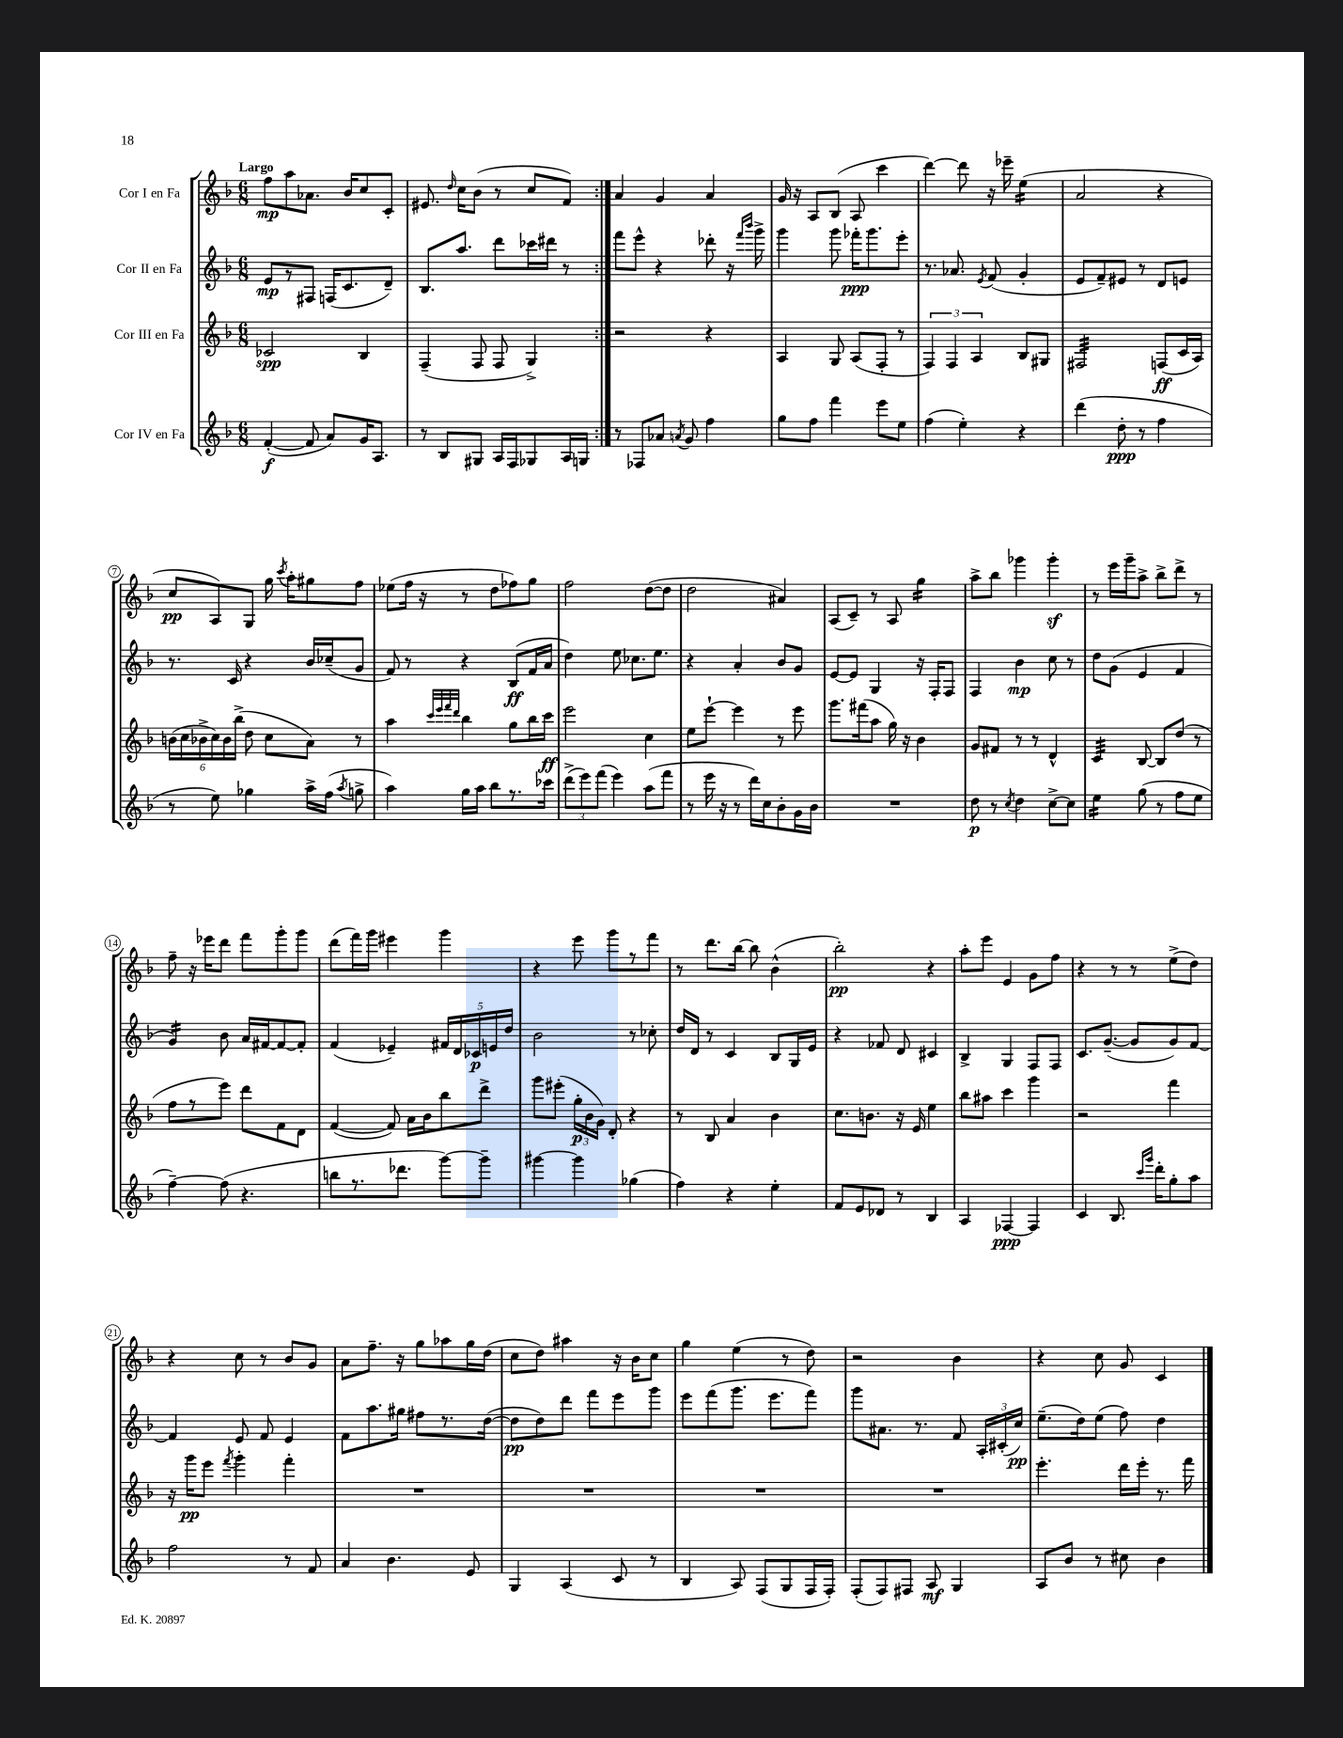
<<
\new StaffGroup <<
\new Staff = "s0" \with { instrumentName = "Cor I en Fa" } {
    \clef treble \key f \major \numericTimeSignature \time 6/8 \tempo "Largo"
    \autoBeamOff \repeat volta 2 { f''8[\mp a''8 aes'8.] bes'16[ c''8 c'8]-. |
    eis'8. \grace { d''16 } c''16[ bes'8]( r8 c''8[ f'8]) | }
    a'4 g'4 a'4 |
    g'16 r16 a8[ bes8]( a8 c'''4 |
    d'''4~) d'''8 r16 ees'''16-- e''4:16( |
    a'2 r4 |
    c''8[\pp a8) g8] g''16 \acciaccatura { c'''8 } a''16[-. gis''8 f''8] |
    ees''8[( f''16] r16 r8 d''8[ fes''8) g''8] |
    f''2 d''8[~( d''8] |
    d''2 ais'4) |
    a8[( c'8]--) r8 a8 g''4:16 |
    a''8[-> bes''8] ges'''4 ges'''4-.\sf |
    r8 e'''16[ g'''16-- a''8]-> bes''8[-> d'''8]-> r8 |
    f''8-- r16 ees'''16[ d'''8] f'''8[ g'''8-. g'''8] |
    d'''8[( f'''16) g'''16] eis'''4 g'''4 |
    r4 e'''8 g'''8[ r8 f'''8] |
    r8 d'''8.[ bes''16]~ bes''8 bes'4-^( |
    bes''2-.\pp) r4 |
    a''8[-. e'''8] e'4 g'8[ f''8] |
    r4 r8 r8 e''8[->( d''8]) |
    r4 c''8 r8 bes'8[ g'8] |
    a'8[ f''8.]-- r16 g''8[ aes''8 g''16 d''16]( |
    c''8[ d''8]) ais''4 r16 bes'16[ c''8] |
    g''4 e''4( r8 d''8) |
    r2 bes'4 |
    r4 c''8 g'8 c'4 \bar "|." |
}
\new Staff = "s1" \with { instrumentName = "Cor II en Fa" } {
    \clef treble \key f \major \numericTimeSignature \time 6/8
    \autoBeamOff \repeat volta 2 { e'8[\mp r8 fis8] f16[( c'8. d'8]--) |
    bes8.[ a''8.] d'''8[ ces'''16 dis'''16] r8 | }
    f'''8[ e'''8]-^ r4 des'''8-. r16 \grace { f'''16[ bes'''16] } g'''16-> |
    g'''4 g'''8 fes'''16[-.\ppp g'''8. e'''8]-. |
    r8. aes'8. \acciaccatura { e'8 } f'8( g'4-. |
    e'8[ f'8--) eis'8] r8 d'8[ e'8] |
    r8. c'16 r4 bes'16[ ces''16--( g'8] |
    f'8) r8 r4 bes8[\ff( f'16 a'16] |
    d''4) e''8 ces''8.[ e''8.] |
    r4 a'4-. bes'8[ g'8] |
    e'8[~ e'8] g4 r16 f16[-. f8] |
    f4 bes'4\mp c''8 r8 |
    d''8[ g'8]( e'4 f'4 |
    g'4:16) bes'8 a'16[ fis'16~ fis'8~ fis'8]-. |
    f'4( ees'4--) \tuplet 5/4 { fis'16[ d'16 ces'16\p e'16 d''16] } |
    bes'2 r8 ces''8-. |
    d''16[ d'16] r8 c'4 bes8[ g16 e'16] |
    r4 fes'8 d'8 cis'4 |
    bes4-> g4 f8[ f8] |
    c'8.[ g'8.]~--( g'8[ g'8) f'8]~ |
    f'4 e'8 f'8 e'4 |
    f'8[ a''8. gis''16] fis''8[ r8. d''16]~( |
    d''8[\pp d''8) d'''8] f'''8[ e'''8 g'''8] |
    e'''8[ f'''8( g'''8.] e'''8.[ f'''8]) |
    g'''8[ ais'8.] r8. f'8 \tuplet 3/2 { a16[-. cis'16-.( c''16]\pp) } |
    e''8.[--( d''16) e''8]( f''8) d''4 \bar "|." |
}
\new Staff = "s2" \with { instrumentName = "Cor III en Fa" } {
    \clef treble \key f \major \numericTimeSignature \time 6/8
    \autoBeamOff \repeat volta 2 { ces'2\spp bes4 |
    f4--( f8 f8 g4->) | }
    r2 r4 |
    a4 g8 a8[( f8]-. r8 |
    \tuplet 3/2 { f4) f4 a4 } bes8[ gis8] |
    fis2:32 f8[\ff( c'16 a16]) |
    \tuplet 6/4 { b'16[( c''16 bes'16-> c''16) bes'16 bes''16]->( } d''8 c''8[ a'8]) r8 |
    a''4 \grace { c'''32[ e'''32 f'''32 d'''32] } bes''4 g''8[ bes''16 c'''16]\ff |
    e'''2 c''4 |
    e''8[ e'''8]~-! e'''4 r8 e'''8 |
    g'''8.[ fis'''16( a''8] g''16) r16 bes'4 |
    g'8[ fis'8] r8 r8 d'4-^ |
    c'4:32 bes8~ bes8[ d''8]( r8 |
    f''8[ r8 e'''8]) d'''8[ f'8 d'8] |
    f'4~( f'8) a'16[ bes'16 bes''8 d'''8]-> |
    g'''8[ eis'''8]-.( \tuplet 3/2 { g''16[-.\p bes'16 g'16]) } d'8-. r4 |
    r8 bes8 a'4 bes'4 |
    c''8.[ b'8.] r16 e'16 e''4 |
    bes''8[ ais''8] c'''4 g'''4 |
    r2 f'''4 |
    r16 g'''16[\pp e'''8] \acciaccatura { f'''8 } g'''4-. f'''4-. |
    R2. |
    R2. |
    R2. |
    R2. |
    e'''4.-. d'''16[ e'''16]-. r8. f'''16 \bar "|." |
}
\new Staff = "s3" \with { instrumentName = "Cor IV en Fa" } {
    \clef treble \key f \major \numericTimeSignature \time 6/8
    \autoBeamOff \repeat volta 2 { f'4~-.\f( f'8 a'8[) g'16 a8.] |
    r8 bes8[ gis8] a16[ f16 ges8 a16 g16] | }
    r8 fes8[ aes'8] \acciaccatura { a'8 } g'8 f''4 |
    g''8[ f''8] f'''4 e'''8[ e''8] |
    f''4( e''4-.) r4 |
    d'''4( d''8-.\ppp r8 f''4 |
    r8 e''8) ges''4 a''16[-> f''16]( \acciaccatura { a''8 } g''8-> |
    a''4) g''16[ a''16] bes''8[ r8. ces'''16] |
    \tuplet 3/2 { d'''8[->( e'''8) f'''8]( } e'''4) a''8[( f'''8] |
    r8 e'''16 r16 r8 d'''16[) c''16 bes'8-. g'16 bes'16] |
    R2. |
    d''8\p r8 \acciaccatura { c''8 } d''4 c''8[~-> c''8] |
    e''4:16 g''8( r8 f''8[ e''8] |
    f''4~--) f''8( r4. |
    b''8[ r8. des'''8.] g'''8[~) g'''8]-- |
    gis'''4~ gis'''4 ges''4( |
    f''4) r4 e''4-. |
    f'8[ e'8 des'8] r8 bes4 |
    a4 fes4~\ppp fes4 |
    c'4 bes8. \grace { c'''16[ g'''16] } d'''16[-. g''8-. a''8] |
    f''2 r8 f'8 |
    a'4 bes'4. e'8 |
    g4 a4( c'8 r8 |
    bes4 a8) f8[( g8 f16 f16]-.) |
    f8[-.( f8) fis8] a8\mf g4 |
    a8[ bes'8] r8 cis''8 bes'4 \bar "|." |
}
>>
>>
\layout { \context { \Score \override BarNumber.stencil = #(make-stencil-circler 0.1 0.3 ly:text-interface::print) } }
